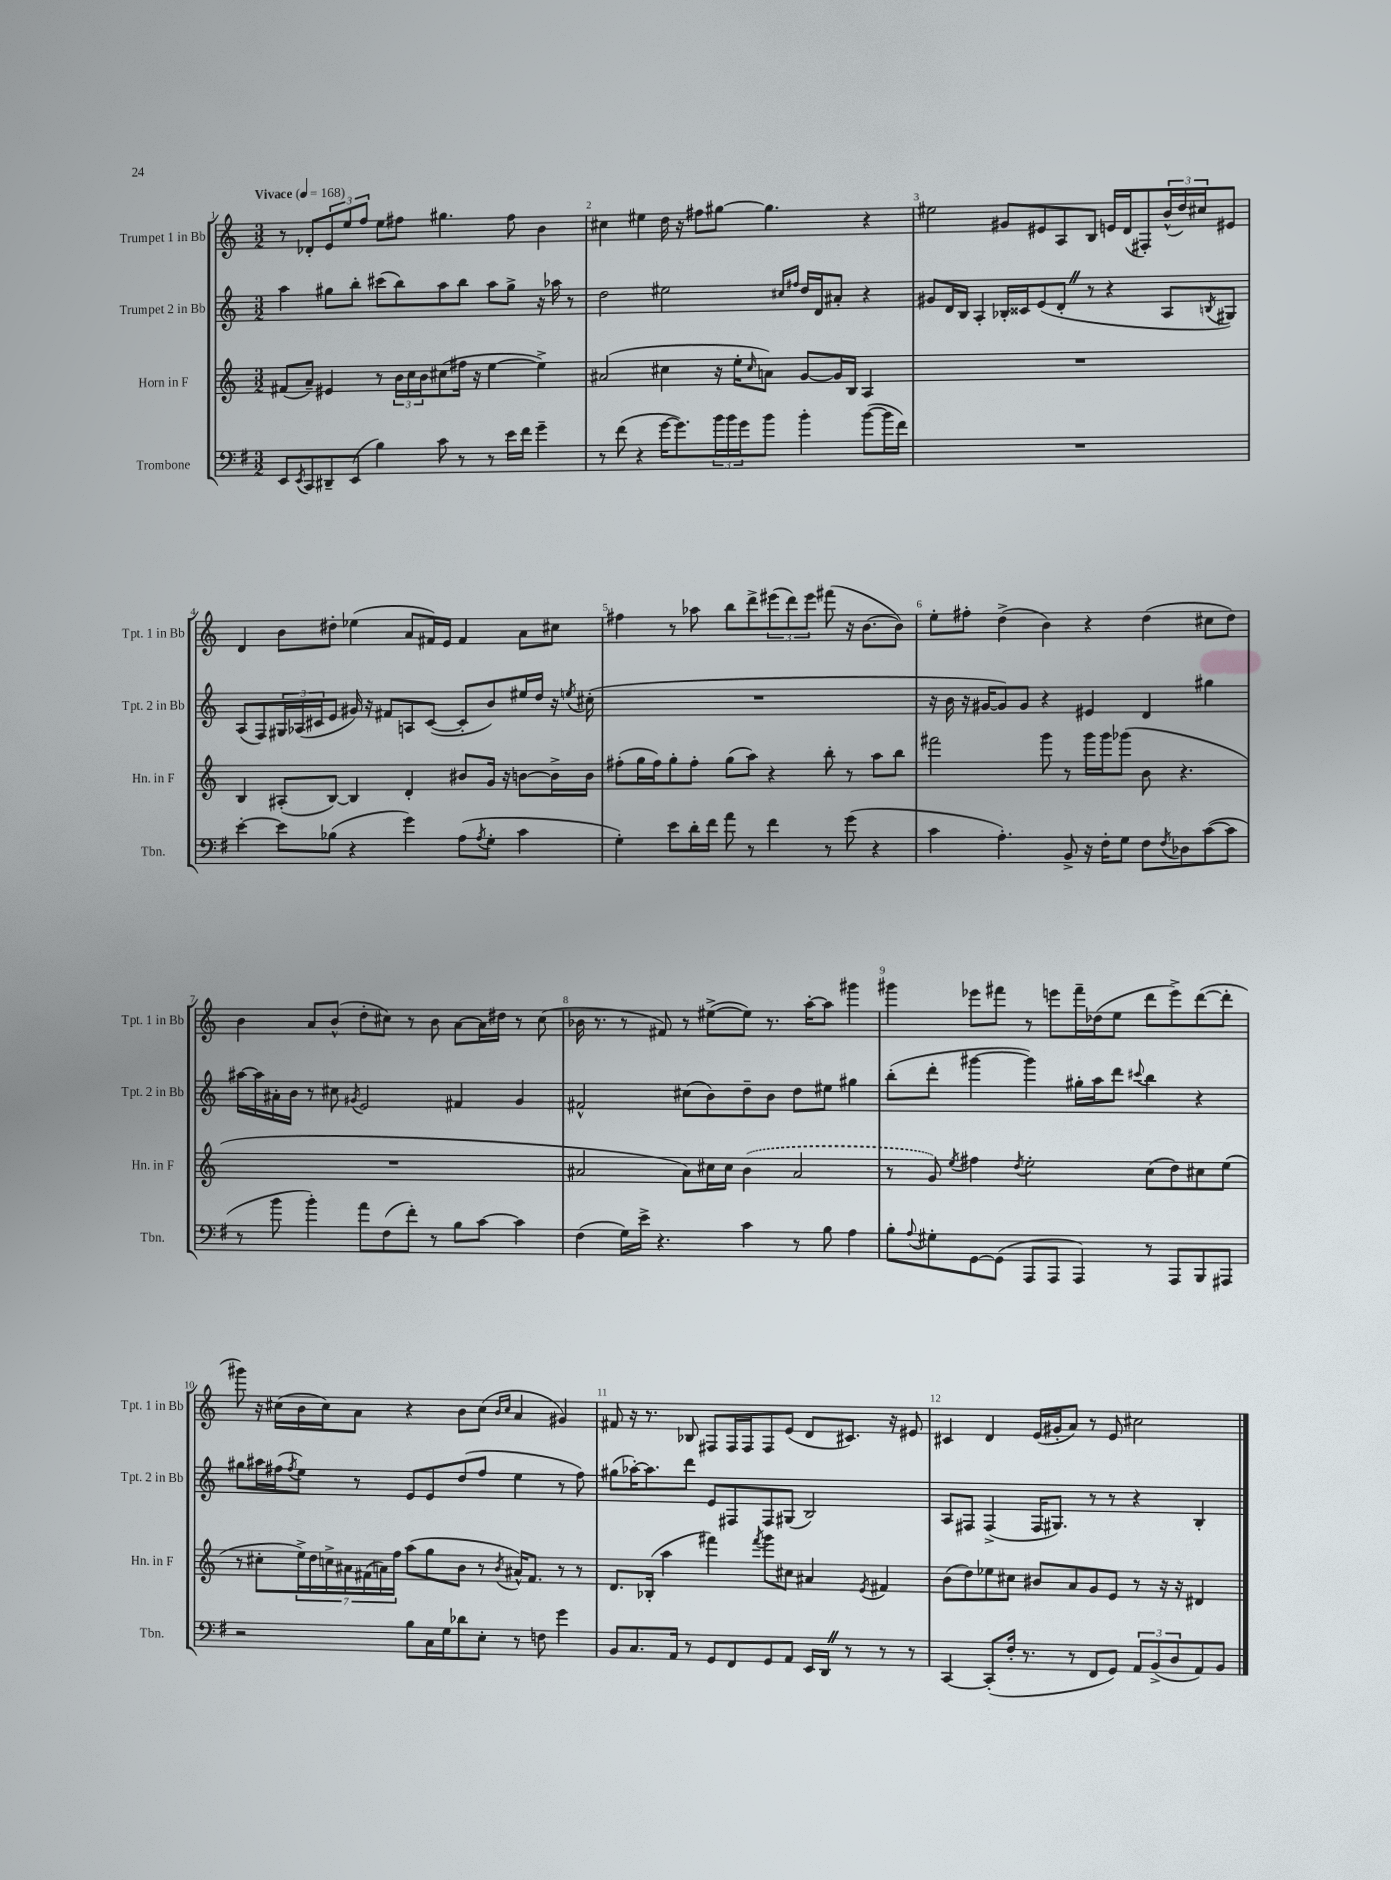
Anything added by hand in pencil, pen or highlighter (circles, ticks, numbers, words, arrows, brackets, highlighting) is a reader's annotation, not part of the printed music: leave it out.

**kern	**kern	**kern	**kern
*staff4	*staff3	*staff2	*staff1
*clefF4	*clefG2	*clefG2	*clefG2
*k[f#]	*k[]	*k[]	*k[]
*M3/2	*M3/2	*M3/2	*M3/2
*MM168	*MM168	*MM168	*MM168
8EE/L	(8f#/L	4aa\	8r
8qEE/	.	.	.
8CC/	8a~/J)	.	8d-'/L
8DD#~/	4e#/	8gg#\L	12e/
.	.	.	12ee/
(8EE/J	.	8bb'\J	.
.	.	.	12ff/J
4B\)	8r	(8ccc#\L	8ee\L
.	24b\LL	8bb\)	8ff#\J
.	24cc\	.	.
.	24b\J	.	.
8c\	(8cc#\	8aa\	4.gg#\
8r	16ff#\Jk	8bb\J	.
.	16r	.	.
8r	[4ee\	8aa\L	.
16e\LL	.	8gg#^\J	8ff#\
16f#\JJ	.	.	.
4g~\	4ee^\])	16r	4b\
.	.	16aa-\	.
.	.	8r	.
=	=	=	=
8r	(2a#/	2dd\	4cc#\
(8f#\	.	.	.
4r	.	.	4ee#\
[16g\LK	4cc#\	2ee#\	16dd\
8.g\])	.	.	16r
.	.	.	8ff#\L
24b\L	16r	.	[8gg#\J
24b\	.	.	.
.	16ee'\LK	.	.
24g\J	.	.	.
.	16qqcc#/	.	.
8b\J	8a\J)	.	4.gg#\]
.	.	16qqcc#/LL	.
.	.	16qqff#/JJ	.
4b'\	[8g/L	16dd/LL	.
.	.	16d/J	.
.	16g/]L	8a#'/J	.
.	16B/JJ	.	.
([8b\L	4A/	4r	4r
16b\]L	.	.	.
16f#\JJ)	.	.	.
=	=	=	=
1.r	1.r	8g#/L	2ee#\
.	.	16d/L	.
.	.	16B/JJ	.
.	.	4A'/	.
.	.	16B-'/LL	8g#/L
.	.	16c##/J	.
.	.	(8e/	8e#/
.	.	8d'/J	8A/
.	.	8r	8B/J
.	.	4r	16e/LL
.	.	.	(16d/J
.	.	.	8F#'/)
.	.	8A/L	(24b^^/L
.	.	.	24dd/)
.	.	.	24cc#/J
.	.	8qB/	.
.	.	8G#/J)	8e#/J
=	=	=	=
[4e'\	4B/	(8A/L	4d/
.	.	8F/)	.
8e\]L	(8A#'/L	24G#/L	8b\L
.	.	(24A-/	.
.	.	24c#/J	.
(8B-\J	[8B/J)	8e/J	8dd#'\J
4r	4B/]	16g#/)	(4ee-\
.	.	16r	.
.	.	8f#/L	.
4g\)	4d'/	8A/	8a/L
.	.	([8c#/J	16f#/L)
.	.	.	16e/JJ
(8A\L	8b#/L	8c#'/]L	4f#/
8qA/	.	.	.
8G'\J	16g/Jk	8b/)	.
.	16r	.	.
4c\	[8b\L	16ee#/L	8a\L
.	.	16dd/JJ	.
.	16b^\]L	16r	8cc#\J
.	.	8qee/	.
.	16b\JJ	(16cc#'\	.
=	=	=	=
4G'\)	(8ff#'\L	1.r	4ff#\
.	16gg\L	.	.
.	16ff#\J)	.	.
8e\L	8gg'\	.	8r
16d'\L	8ff#'\J	.	8aa-\
16f#\JJ	.	.	.
8a\	(8gg\L	.	8bb\L
8r	8aa\J)	.	8ddd^\
4f#\	4r	.	(12eee#\
.	.	.	12ddd\)
.	.	.	12eee#\J
8r	8bb'\	.	(8fff#\
(8g\	8r	.	16r
.	.	.	[8.b\L
4r	8aa\L	.	.
.	8bb\J	.	8b\]J)
=	=	=	=
4c\	2fff#\	16r	8ee'\L
.	.	16b\	.
.	.	16r	8ff#'\J
.	.	[16g#/LK	.
4.A'\)	.	8g#/])	(4dd^\
.	.	8g#/J	.
.	8ggg\	4r	4b\)
8BB^/	8r	.	.
16r	16ggg\LL	4e#/	4r
16F#'\LK	16ggg\J	.	.
8G\J	(8ggg-\J	.	.
8F#\L	8b\	4d/	(4dd\
8qF#/	.	.	.
8D-\	4.r	.	.
([8c\	.	4gg#\	8cc#\L
8c\]J	.	.	8dd\J)
=	=	=	=
8r	1.r	[16aa#\LL	4b\
.	.	16aa#\]	.
8b\	.	16a#'\	.
.	.	16b\JJ	.
4b'\)	.	8r	8a/L
.	.	8cc#\	(8b^^/J
.	.	8qg#/	.
8a\L	.	2e/	8dd'\L
(8F#\	.	.	8cc#\J)
8f#'\J)	.	.	8r
8r	.	.	8b\
8B\L	.	4f#/	[8a\L
[8c\J	.	.	16a\]L
.	.	.	16dd#\JJ
4c\]	.	4g#/	8r
.	.	.	(8cc#\
=	=	=	=
(4F#\	2a#/	2f#^^/	16b-\
.	.	.	8.r
16G\LL)	.	.	8r
16e^\JJ	.	.	.
4.r	.	.	8f#/)
.	8a#\L)	(8cc#\L	8r
.	16cc#\L	8b\)	([8ee#^\L
.	16cc#\JJ	.	.
4c\	(4b\	8dd~\	8ee#\]J)
.	.	8b\J	8.r
8r	2a#/	8dd\L	.
.	.	.	[16aa'\LK
8B\	.	8ee#\J	8aa\]J
4A\	.	4gg#\	4ggg#\
=	=	=	=
8B'\L	8r	(8bb'\L	4ggg#\
8qqA/	.	.	.
8G#'\	8g/)	8ddd'\J	.
.	8qee/	.	.
[8GG\	4ff#\	[4ggg#\	8eee-\L
(8GG\]J	.	.	8fff#\J
.	8qdd/	.	.
8AAA/L	2ee'\	4ggg#\])	8r
8AAA/J	.	.	8eee\L
4AAA/)	.	16gg#'\LL	16fff#~\L
.	.	16aa\J	(16dd-\J
.	.	8ddd\J	8ee\J
.	.	8qqccc#/	.
8r	(8cc\L	4bb\	8ddd\L
8AAA/L	8dd\)	.	8eee^\)
8BBB/	8cc#\	4r	([8ddd\
8AAA#/J	(8ee\J	.	8ddd'\]J
=	=	=	=
2r	8r	8gg#\L	8ggg#\)
.	8cc#'\L	16aa#\L	16r
.	.	(16ff#\J	(16cc#\LL
.	.	8qff#/	.
.	28ee^\L)	8ee\J)	16b\
.	28dd\	.	.
.	.	.	16cc#\J)
.	28cc^\	.	.
.	28a#\	.	.
.	.	8r	8a\J
.	(28f#\	.	.
.	28a\)	.	.
.	28ff\JJ	.	.
8B\L	(8aa\L	8e/L	4r
16C\L	8gg\	8e/	.
16G\J	.	.	.
8d-\	8b\J	(8dd/	8b\L
8E'\J	8r	8ff#/J	(8cc#\J
.	.	.	16qqb/LL
.	8qb/	.	16qqcc#/JJ
8r	16a#^^/LK)	4ee\	4a/
.	8.f#/J	.	.
8F\	.	.	.
4g\	8r	8r	4g#/)
.	8r	8ff#\)	.
=	=	=	=
8BB/L	8.d/L	(8gg#\L	8f#/
8.C/	.	[16aa-'\K)	16r
.	(16B-'/Jk	8.aa-\]	8.r
.	4aa\	.	.
16AA/Jk	.	.	.
8r	.	8ddd\J	8B-/
8GG/L	4fff#\)	8e/L	8F#/L
8FF#/	.	8F#/	16F#/L
.	.	.	16F#/J
.	8qfff#/	.	.
8GG/	8ggg\L	8F#/	8F#/
8AA/J	8cc#\J	(8G#/J	(8e/J
16EE/LL	4a#/	2B/)	8d/L
16DD/JJ	.	.	.
8r	.	.	8.c#/J)
.	8qe/	.	.
8r	4f#/	.	.
.	.	.	16r
8r	.	.	8e#/
=	=	=	=
[4CC/	(8b\L	8A/L	4c#/
.	8dd\)	8F#/J	.
(8CC'/]L	8ee-\	(4F#^/	4d/
16F#'/Jk	8cc#\J	.	.
8.r	.	.	.
.	8b#/L	16F#/LK	(16e/LL
.	.	8.G#/J)	16g#'/J
8r	8a/	.	8a/J)
8FF#/L	8g/	8r	8r
8GG/J)	8e/J	8r	8e/
12AA/L	8r	4r	2cc#\
(12BB^/	.	.	.
.	16r	.	.
12D/	.	.	.
.	16r	.	.
8AA/)	4d#/	4B'/	.
8BB/J	.	.	.
==	==	==	==
*-	*-	*-	*-
